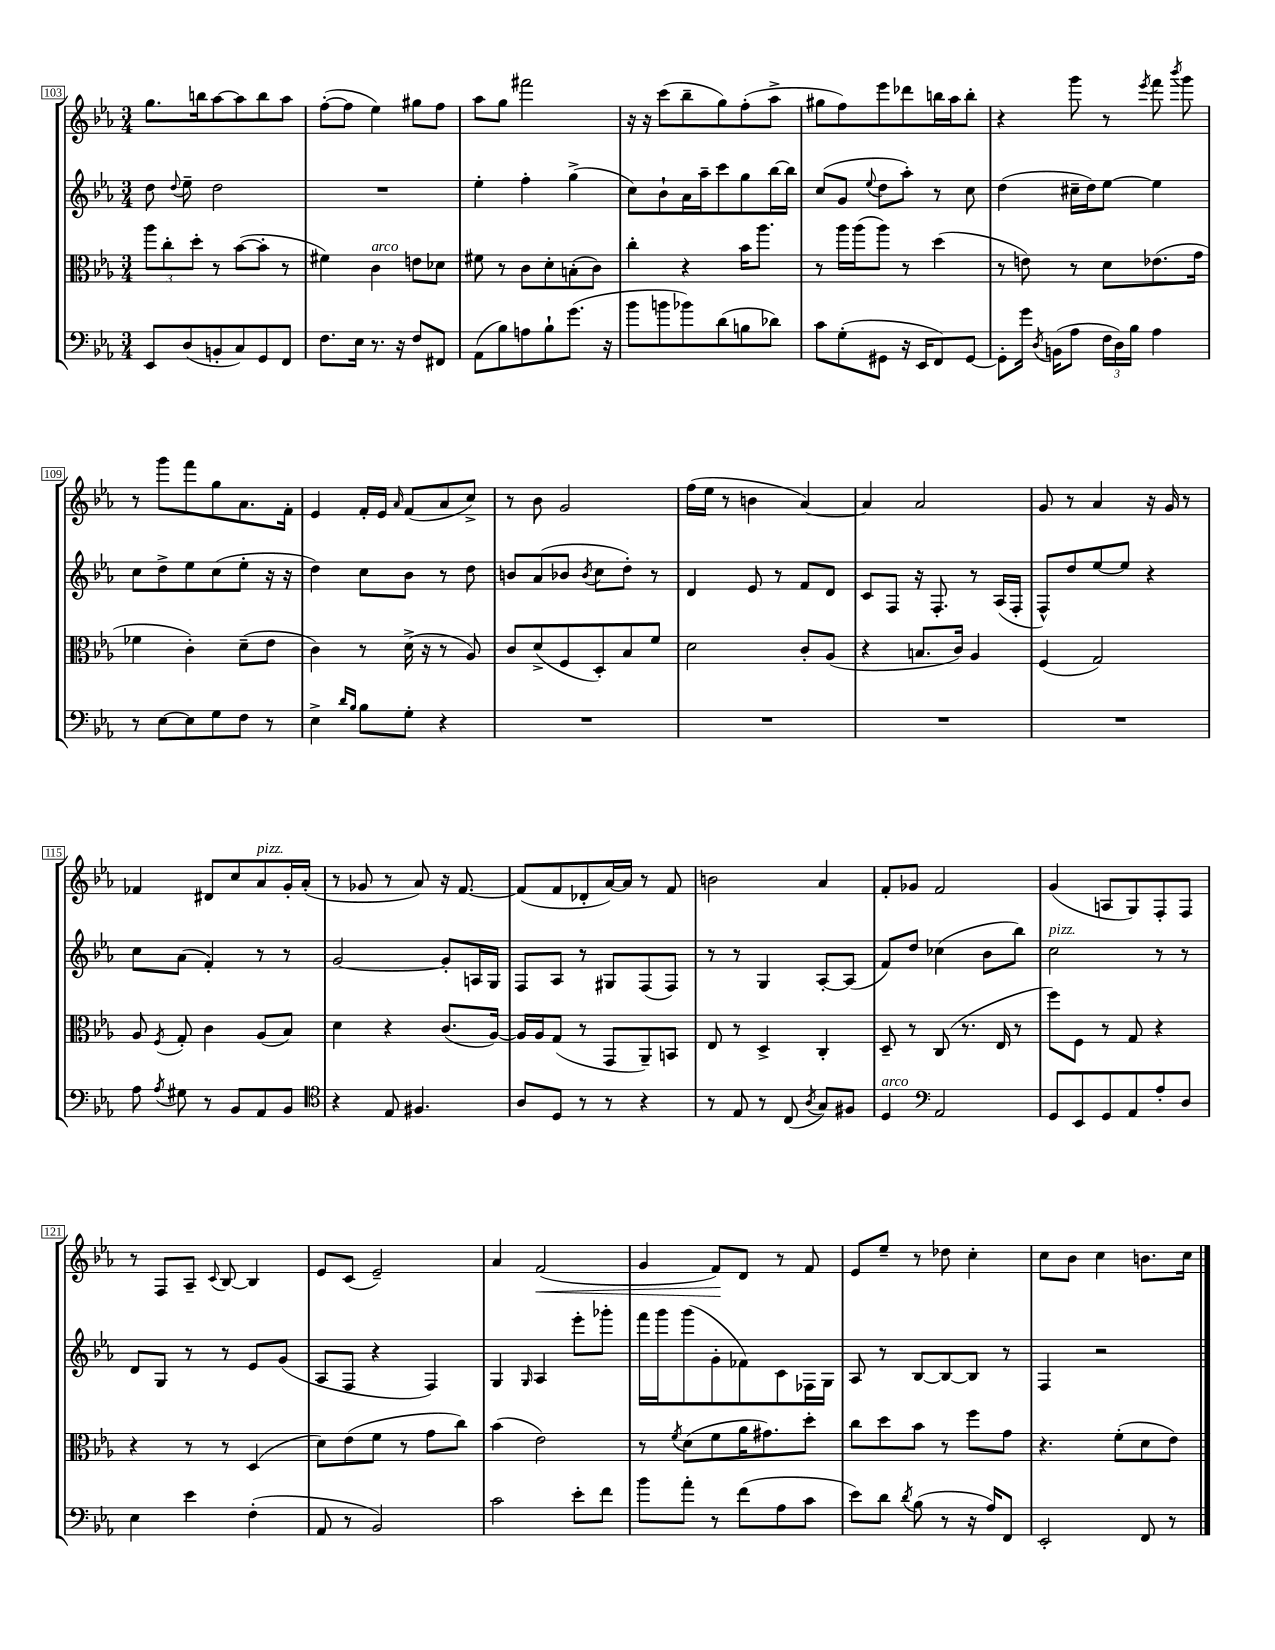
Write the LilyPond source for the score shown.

<<
\new StaffGroup <<
\new Staff = "s0" {
    \clef treble \key ees \major \numericTimeSignature \time 3/4
    \autoBeamOff g''8.[ b''16 aes''8~ aes''8 b''8 aes''8] |
    f''8[~-.( f''8] ees''4) gis''8[ f''8] |
    aes''8[ g''8] fis'''2 |
    r16 r16 c'''8[( bes''8-- g''8) f''8-.( aes''8]-> |
    gis''8[ f''8) ees'''8 des'''8 b''16 aes''16 b''8]-. |
    r4 g'''8 r8 \acciaccatura { ees'''8 } f'''8 \acciaccatura { bes'''8 } g'''8 |
    r8 g'''8[ f'''8 g''8 aes'8. f'16]-. |
    ees'4 f'16[-. ees'16] \grace { aes'16 } f'8[( aes'8 c''8]->) |
    r8 bes'8 g'2 |
    f''16[( ees''16] r8 b'4 aes'4~) |
    aes'4 aes'2 |
    g'8 r8 aes'4 r16 g'16 r8 |
    fes'4 dis'8[ c''8 aes'8^\markup { \italic "pizz." } g'16-. aes'16]-.( |
    r8 ges'8 r8 aes'8) r16 f'8.~ |
    f'8[( f'8 des'8-. aes'16~) aes'16] r8 f'8 |
    b'2 aes'4 |
    f'8[-. ges'8] f'2 |
    g'4( a8[ g8) f8-. f8] |
    r8 f8[ aes8]-- \appoggiatura { c'8 } bes8~ bes4 |
    ees'8[ c'8]( ees'2--) |
    aes'4 f'2\<( |
    g'4 f'8[\!) d'8] r8 f'8 |
    ees'8[ ees''8]-- r8 des''8 c''4-. |
    c''8[ bes'8] c''4 b'8.[ c''16] \bar "|." |
}
\new Staff = "s1" {
    \clef treble \key ees \major \numericTimeSignature \time 3/4
    \autoBeamOff d''8 \appoggiatura { d''8 } ees''8-- d''2 |
    R2. |
    ees''4-. f''4-. g''4->( |
    c''8[) bes'8-! aes'16 aes''16-- c'''8 g''8 bes''16~ bes''16] |
    c''8[( g'8] \appoggiatura { ees''8 } d''8[ aes''8]-.) r8 c''8 |
    d''4( cis''16[-- d''16) ees''8]~ ees''4 |
    c''8[ d''8-> ees''8 c''8( ees''8]-. r16 r16 |
    d''4) c''8[ bes'8] r8 d''8 |
    b'8[ aes'8( bes'8] \acciaccatura { bes'8 } c''8[ d''8]-.) r8 |
    d'4 ees'8 r8 f'8[ d'8] |
    c'8[ f8] r16 f8.-. r8 aes16[( f16]-. |
    f8[-^) d''8 ees''8~ ees''8] r4 |
    c''8[ aes'8]( f'4-.) r8 r8 |
    g'2~ g'8[-. a16 g16] |
    f8[ aes8] r8 gis8[ f8( f8]) |
    r8 r8 g4 aes8[~-. aes8]( |
    f'8[) d''8] ces''4( bes'8[ bes''8]) |
    c''2^\markup { \italic "pizz." } r8 r8 |
    d'8[ g8] r8 r8 ees'8[ g'8]( |
    aes8[ f8] r4 f4) |
    g4 \grace { g16 } aes4 ees'''8[-. ges'''8]-. |
    f'''16[ g'''16 g'''8( g'8-. fes'8) c'8 fes16 g16] |
    aes8 r8 bes8[~ bes8~ bes8] r8 |
    f4 r2 \bar "|." |
}
\new Staff = "s2" {
    \clef alto \key ees \major \numericTimeSignature \time 3/4
    \autoBeamOff \tuplet 3/2 { aes''8[ c''8-. d''8]-. } r8 bes'8[~( bes'8]-. r8 |
    fis'4) c'4^\markup { \italic "arco" } e'8[ des'8] |
    fis'8 r8 c'8[ d'8-. b8-.( c'8]) |
    c''4-. r4 bes'16[ aes''8.] |
    r8 aes''16[ aes''16( aes''8]) r8 d''4( |
    r8 e'8) r8 d'8[ ees'8.( g'16] |
    fes'4 c'4-.) d'8[--( ees'8] |
    c'4) r8 d'16->( r16 r8 aes8) |
    c'8[ d'8->( f8 d8-.) bes8 f'8] |
    d'2 c'8[-. aes8]( |
    r4 b8.[ c'16]) aes4 |
    f4( g2) |
    aes8 \acciaccatura { f8 } g8-. c'4 aes8[( bes8]) |
    d'4 r4 c'8.[( aes16]~) |
    aes16[ aes16 g8]( r8 g,8[ aes,8--) b,8] |
    ees8 r8 d4-> c4-. |
    d8-- r8 c8( r8. ees16 r8 |
    f''8[) f8] r8 g8 r4 |
    r4 r8 r8 d4( |
    d'8[) ees'8( f'8] r8 g'8[ c''8]) |
    bes'4( ees'2) |
    r8 \acciaccatura { f'8 } d'8[( f'8 aes'16 gis'8.) d''8]-. |
    c''8[ d''8 bes'8] r8 f''8[ g'8] |
    r4. f'8[-.( d'8 ees'8]) \bar "|." |
}
\new Staff = "s3" {
    \clef bass \key ees \major \numericTimeSignature \time 3/4
    \autoBeamOff ees,8[ d8( b,8-. c8) g,8 f,8] |
    f8.[ ees16] r8. r16 f8[ fis,8] |
    aes,8[( bes8) a8 bes8-! g'8.]( r16 |
    bes'8[ b'8 bes'8) d'8( b8 des'8]) |
    c'8[ g8-.( gis,8] r16 ees,16[ f,8) gis,8]~ |
    gis,8[-. g'16] \acciaccatura { d8 } b,16[( aes8] \tuplet 3/2 { f16[ d16) bes16] } aes4 |
    r8 ees8[~ ees8 g8 f8] r8 |
    ees4-> \grace { d'16[ bes16] } bes8[ g8]-. r4 |
    R2. |
    R2. |
    R2. |
    R2. |
    aes8 \acciaccatura { aes8 } gis8 r8 bes,8[ aes,8 bes,8] |
    \clef tenor r4 ees8 fis4. |
    aes8[ d8] r8 r8 r4 |
    r8 ees8 r8 c8( \acciaccatura { aes8 } g8[) fis8] |
    d4^\markup { \italic "arco" } \clef bass aes,2 |
    g,8[ ees,8 g,8 aes,8 aes8-. d8] |
    ees4 ees'4 f4-.( |
    aes,8 r8 bes,2) |
    c'2 ees'8[-. f'8] |
    bes'8[ aes'8]-. r8 f'8[( aes8 c'8] |
    ees'8[) d'8] \acciaccatura { d'8 } bes8( r8 r16 aes16[) f,8] |
    ees,2-. f,8 r8 \bar "|." |
}
>>
>>
\layout { \context { \Score currentBarNumber = #103 \override BarNumber.stencil = #(make-stencil-boxer 0.1 0.3 ly:text-interface::print) } }
